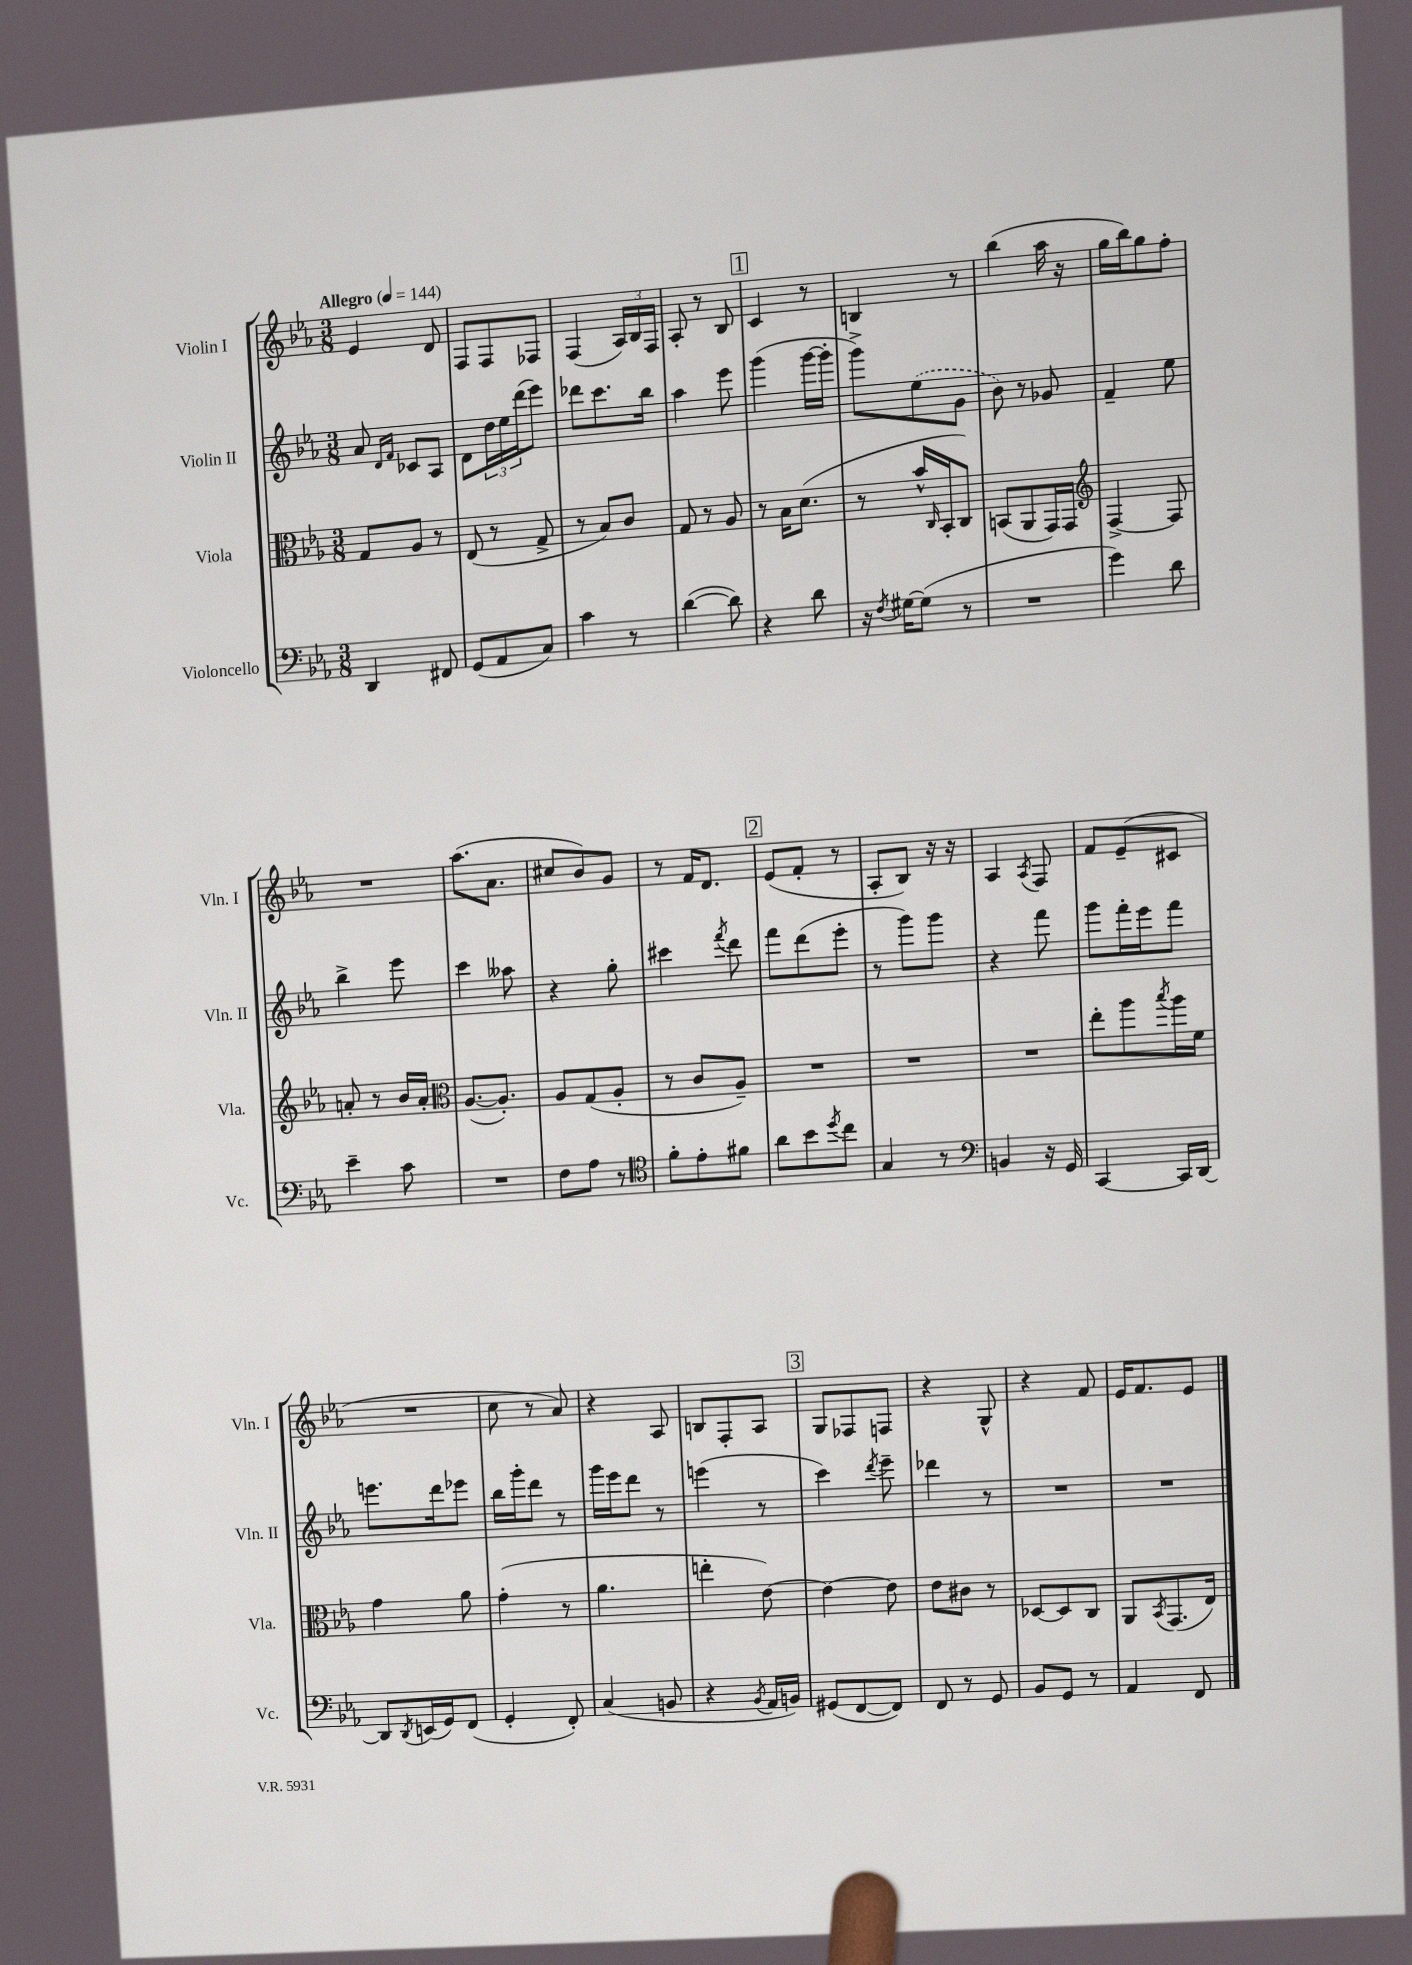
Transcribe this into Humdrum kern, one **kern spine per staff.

**kern	**kern	**kern	**kern
*staff4	*staff3	*staff2	*staff1
*clefF4	*clefC3	*clefG2	*clefG2
*k[b-e-a-]	*k[b-e-a-]	*k[b-e-a-]	*k[b-e-a-]
*M3/8	*M3/8	*M3/8	*M3/8
*MM144	*MM144	*MM144	*MM144
4DD	8G	8a-	4e-
.	.	16qqd	.
.	.	16qqf	.
.	8A-	8c-	.
8FF#	8r	8A-	8d
=	=	=	=
(8GG	(8E-	8d	8F
8AA-	8r	24dd	8F
.	.	24ee-	.
.	.	(24ddd	.
8C)	8G^	8eee-)	8F-
=	=	=	=
4c	8r	8ddd-	(4F
.	8B-)	8.ccc	.
8r	8c	.	24A-)
.	.	.	24B-
.	.	16bb-	.
.	.	.	24F
=	=	=	=
([4d	8G	4aa-	8A-'
.	8r	.	8r
8d])	8A-	8eee-	8B-
=	=	=	=
4r	8r	(4ggg	4c
.	16B-	.	.
.	(8.d	.	.
8d	.	[16ggg	8r
.	.	16ggg']	.
=	=	=	=
16r	8r	8ggg^)	4B
8qF	.	.	.
[16G#	.	.	.
(8G#]	16b-^^	(8ee-	.
.	16qqC	.	.
.	16BB-'	.	.
8r	8C)	8g	8r
=	=	=	=
4.r	(8BB	8b-)	(4bb-
.	8AA-	8r	.
.	16GG)	8g-	16aa-
.	16GG	.	16r
=	=	=	=
*	*clefG2	*	*
4g)	[4F^	4f~	16gg
.	.	.	16bb-)
.	.	.	8gg
8d	8F]	8ee-	8ff'
=	=	=	=
4e-~	8a'	4bb-^	4.r
.	8r	.	.
8c	16b-	8eee-	.
.	16a'	.	.
=	=	=	=
*	*clefC3	*	*
4.r	([8.A-	4ccc	(8.aa-
.	8.A-'])	.	8.a-
.	.	8aa--	.
=	=	=	=
8F	8A-	4r	8cc#
8A-	(8G	.	8b-)
8r	8A-'	8gg'	8g
=	=	=	=
*clefC4	*	*	*
8f'	8r	4ccc#	8r
8e-'	8c	.	16f
.	.	.	8.d
.	.	8qfff	.
8f#	8A-~)	8ddd	.
=	=	=	=
8a-	4.r	8fff	(8e-
8b-	.	(8ddd	8f'
8qdd	.	.	.
8cc	.	8eee-'	8r
=	=	=	=
4G	4.r	8r	8A-'
.	.	8ggg)	8B-)
8r	.	8ggg	16r
.	.	.	16r
=	=	=	=
*clefF4	*	*	*
4BB	4.r	4r	4A-
.	.	.	8qA-
16r	.	8fff	8F
16GG	.	.	.
=	=	=	=
[4CC	8ee-'	8ggg	8f
.	8aa-	16fff'	(8e-~
.	.	16eee-	.
.	8qbb-	.	.
16CC]	16aa-	8fff	8c#
[16DD	16f	.	.
=	=	=	=
8DD]	4g	8.eee	4.r
8qDD	.	.	.
(16EE	.	.	.
16GG)	.	16ddd	.
(8FF	8a-	8eee-	.
=	=	=	=
4GG'	(4g'	16bb-	8cc
.	.	16ggg'	.
.	.	8ddd	8r
8FF')	8r	8r	8a-)
=	=	=	=
(4C	4.a-	16ggg	4r
.	.	16eee-	.
.	.	8ddd	.
8BB	.	8r	8A-
=	=	=	=
4r	4ee'	(4eee	8B
.	.	.	8F'
8qBB-	.	.	.
16AA-	[8e-)	8r	8A-
16BB)	.	.	.
=	=	=	=
(8GG#	4e-_	4ccc)	8G
[8FF	.	.	8F-
.	.	8qddd	.
8FF])	8e-]	8eee-~	8F
=	=	=	=
8FF	8e-	4ddd-	4r
8r	8c#	.	.
8GG	8r	8r	8G^^
=	=	=	=
8BB-	[8D-	4.r	4r
8GG	8D-]	.	.
8r	8C	.	8f
=	=	=	=
4AA-	8AA-	4.r	16e-
.	.	.	8.f
.	8qBB-	.	.
.	(8.GG	.	.
8FF	.	.	8e-
.	16E-)	.	.
==	==	==	==
*-	*-	*-	*-
